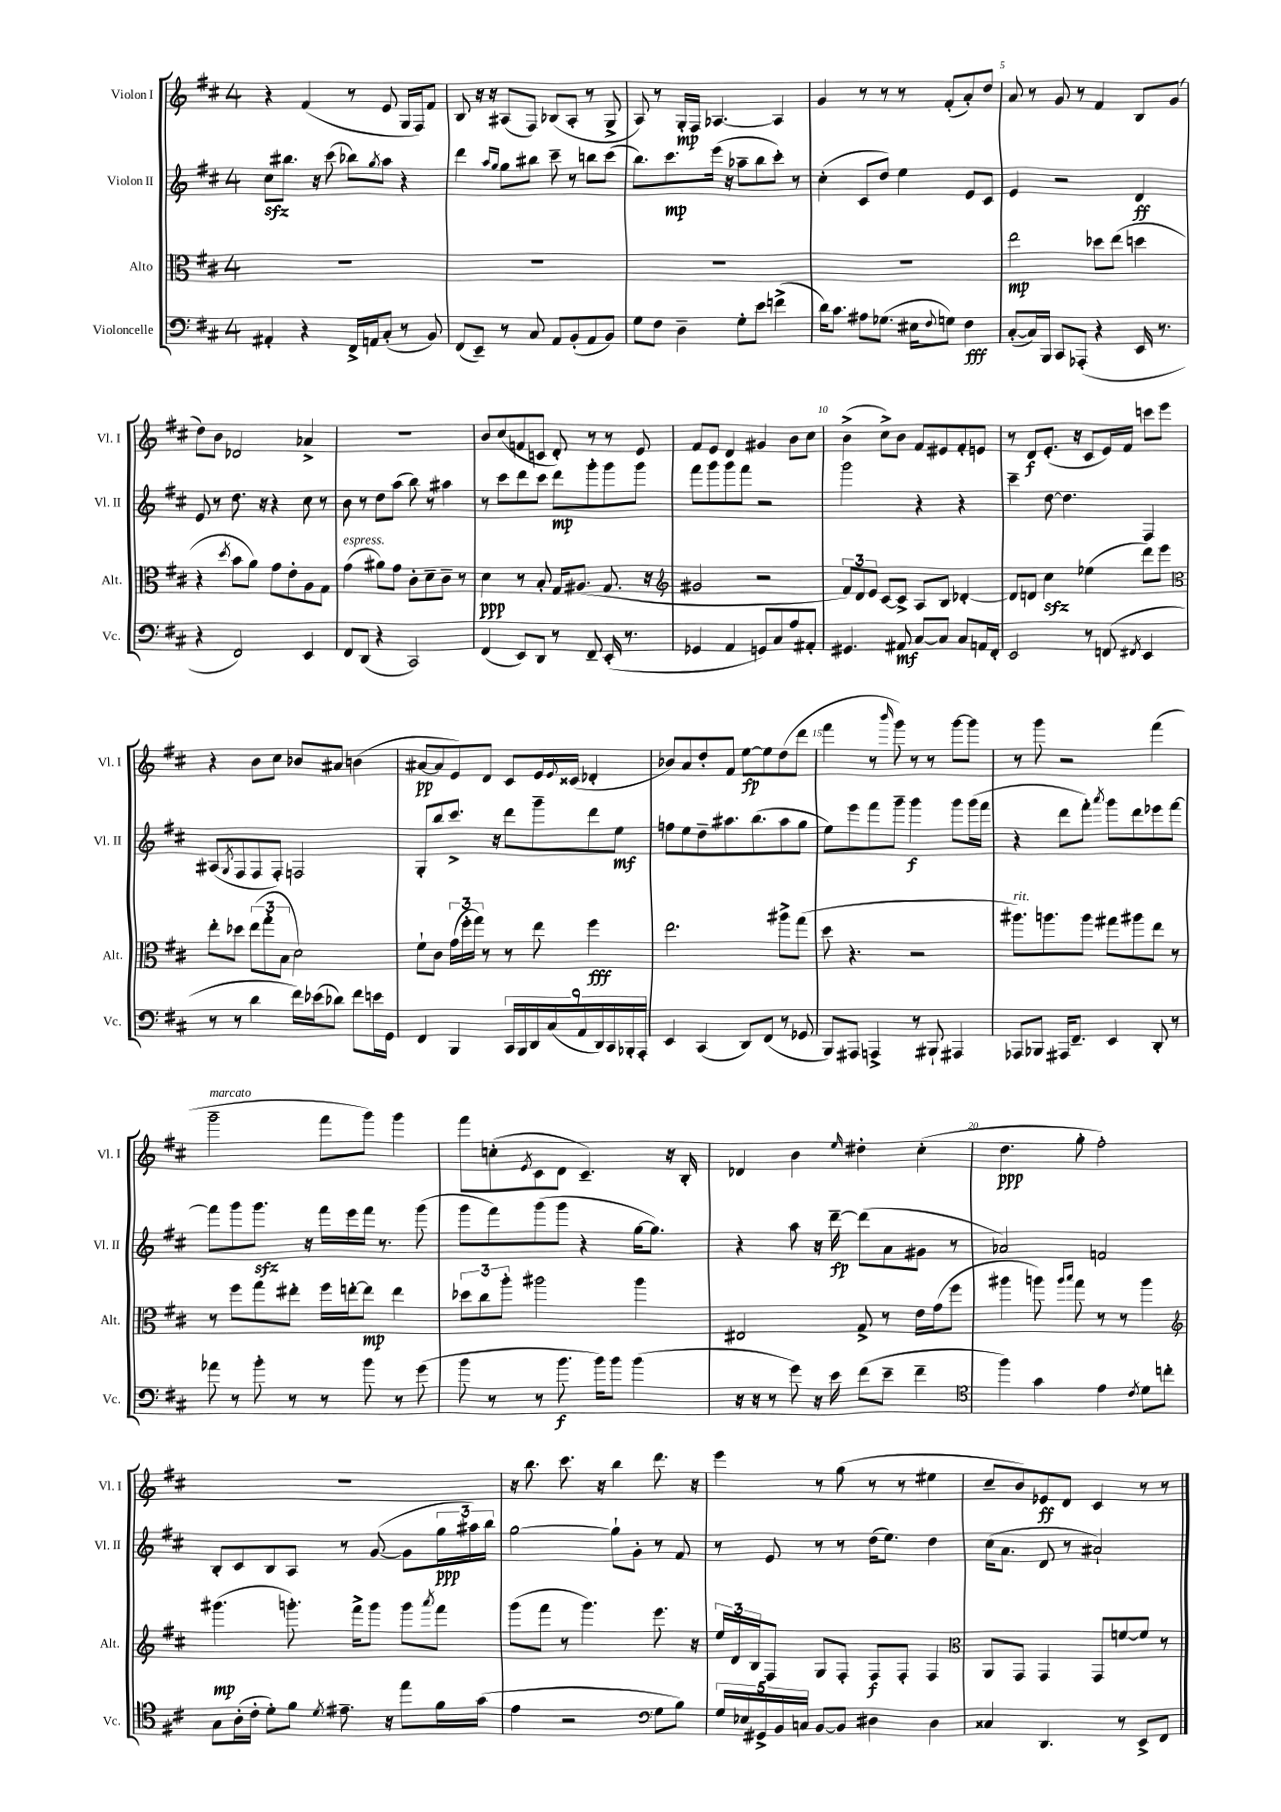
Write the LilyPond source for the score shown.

<<
\new StaffGroup <<
\new Staff = "s0" \with { instrumentName = "Violon I" shortInstrumentName = "Vl. I" } {
    \clef treble \key d \major \once \override Staff.TimeSignature.style = #'single-digit \time 4/4
    r4 fis'4( r8 e'8 g16 fis16) fis'8 |
    b8 r16 r16 ais8( fis8) bes8( ais8-. r8 g8-> |
    a8) r8 g16-.\mp fis16 aes4.~ aes4 |
    g'4 r8 r8 r8 fis'8-.( a'8-.) d''8 |
    a'8 r8 g'8 r8 fis'4 b8 g'8( |
    d''8) b'8 des'2 aes'4-> |
    R1 |
    b'8 cis''8( f'8 c'8 d'8-.) r8 r8 e'8 |
    fis'8 e'8 d'4 gis'4 b'8 cis''8 |
    b'4->( cis''8->) b'8 fis'8 eis'8 fis'8-. e'8 |
    r8 d'8\f e'8.-.( r16 cis'8 e'16) fis'16 c'''8 e'''8 |
    r4 b'8 cis''8 bes'8 ais'8 b'4( |
    ais'8~\pp ais'8 e'8) d'8 cis'8 e'16 \appoggiatura { e'8 } cisis'16( des'4-. |
    bes'8) a'8 d''8-. fis'8 e''8~\fp e''8 d''8( d'''8 |
    fis'''4 r8 \grace { b'''16 } g'''8) r8 r8 g'''8~ g'''8 |
    r8 g'''8 r2 fis'''4( |
    g'''2--^\markup { \italic "marcato" } fis'''8 g'''8) g'''4 |
    fis'''8 c''8-.( \acciaccatura { e'8 } cis'8 d'8 cis'4.--) r16 b16-. |
    des'4 b'4 \grace { e''16 } dis''4-. cis''4-.( |
    d''4.\ppp g''8-. fis''2-.) |
    R1 |
    r16 b''8. cis'''8. r16 b''4 d'''8. r16 |
    e'''4 r8 g''8( r8 r8 eis''4 |
    cis''8-- b'8) ees'8\ff d'8 cis'4 r8 r8 \bar "|." |
}
\new Staff = "s1" \with { instrumentName = "Violon II" shortInstrumentName = "Vl. II" } {
    \clef treble \key d \major \once \override Staff.TimeSignature.style = #'single-digit \time 4/4
    cis''8\sfz bis''8. r16 cis'''8( bes''8) \acciaccatura { g''8 } a''8 r4 |
    d'''4 \grace { a''16 g''16 } g''8 bis''8 cis'''8-- r8 b''8 cis'''8( |
    b''8.) cis'''8.\mp e'''16( r16 aes''8-- b''8 cis'''8-.) r8 |
    cis''4-.( cis'8 d''8) e''4 e'8 cis'8 |
    e'4 r2 d'4\ff |
    e'8 r8 d''8. r16 r4 cis''8 r8 |
    b'8 r8 d''8 a''8( b''8) r8 ais''4 |
    r8 cis'''8 d'''8 cis'''8 d'''8\mp g'''8-. g'''8 g'''8 |
    fis'''8 g'''8 g'''8 fis'''8 r2 |
    g'''2 r4 r4 |
    cis'''4-- d''8~ d''4. fis4 |
    ais8( \acciaccatura { g8 } fis8 fis8 fis8-.) f2 |
    g8-. b''8 cis'''8.-> r16 d'''8 g'''8-- d'''8 e''8\mf |
    f''8 e''8 d''8-- ais''8. b''8.( ais''8 g''8 |
    e''8) e'''8 fis'''8 g'''8-- g'''4\f g'''8 g'''16( fis'''16 |
    r4 d'''8 fis'''8-.) \acciaccatura { a'''8 } g'''8 d'''8 ees'''8 fis'''8~ |
    fis'''8 g'''8 g'''8.\sfz r16 fis'''16 e'''16 fis'''16 r8. g'''8( |
    g'''8 fis'''8) g'''8( g'''8 r4 g''16~ g''8.) |
    r4 a''8 r16 d'''16~--\fp d'''8( a'8 gis'8 r8 |
    aes'2) f'2 |
    b8-. cis'8 b8 a8 r8 g'8~( g'8 \tuplet 3/2 { g''16\ppp ais''16) b''16 } |
    g''2~ g''8-! g'8-. r8 fis'8 |
    r8 e'8 r8 r8 d''16( e''8.) d''4 |
    cis''16( a'8. d'8 r8 ais'2-!) \bar "|." |
}
\new Staff = "s2" \with { instrumentName = "Alto" shortInstrumentName = "Alt." } {
    \clef alto \key d \major \once \override Staff.TimeSignature.style = #'single-digit \time 4/4
    R1 |
    R1 |
    R1 |
    R1 |
    e''2\mp des''8 e''8( d''4 |
    r4 \acciaccatura { d''8 } b'8 a'8) g'8 e'8-. a8 g8 |
    g'4^\markup { \italic "espress." }( ais'8) g'8 cis'8-. d'8-- cis'8-- r8 |
    d'4\ppp r8 b8-. g16 ais8.( g8. r16 |
    \clef treble gis'2 r2 |
    \tuplet 3/2 { fis'8) d'8 e'8 } cis'8~ cis'8-> a8 b8 des'4~-. |
    des'8 d'8 cis''4\sfz ees''4( d'''8) e'''8 |
    \clef alto e''8-. des''8 \tuplet 3/2 { e''8( g''8-. b8 } d'2) |
    fis'8-! cis'8 \tuplet 3/2 { g'16( fis''16-. g''16) } r8 r8 e''8 fis''4\fff |
    e''2. ais''8-> g''8( |
    d''8 r4. r2 |
    ais''8.^\markup { \italic "rit." }) a''8. a''8 gis''8 ais''8 e''8 r8 |
    r8 fis''8 g''8 eis''8-. fis''16 e''16~-. e''8\mp e''4 |
    \tuplet 3/2 { des''8 cis''8 a''8-. } ais''2 ais''4 |
    eis2 g8-> r8 e'16 g'16( fis''8 |
    ais''4 a''8) \grace { a''16 b''16 } g''8 r8 r8 a''4 |
    \clef treble gis'''4.\mp( g'''8.-.) fis'''16-> g'''8 g'''8 \acciaccatura { a'''8 } fis'''8 |
    g'''8( fis'''8 r8 g'''4.) e'''8. r16 |
    \tuplet 3/2 { e''16 d'16 b16 } fis8 g8 fis8-. fis8\f fis8-. fis4 |
    \clef alto a,8 g,8 g,4 g,8 f'8~ f'8 r8 \bar "|." |
}
\new Staff = "s3" \with { instrumentName = "Violoncelle" shortInstrumentName = "Vc." } {
    \clef bass \key d \major \once \override Staff.TimeSignature.style = #'single-digit \time 4/4
    ais,4-. r4 fis,16-> a,16 cis8-.( r8 b,8) |
    fis,8( e,8--) r8 cis8 a,8 b,8-.( a,8 b,8) |
    g8 fis8 d4-- g8-. e'8 f'4->( |
    d'16) cis'8. ais8 ges8.( eis16 \appoggiatura { fis8 } g8) fis4\fff |
    cis8~-.( cis16) b,,16 cis,8 aes,,8-.( r4 e,16 r8. |
    r4 fis,2) e,4 |
    fis,8 d,8( r4 cis,2) |
    fis,4( e,8) d,8 r8 fis,8-- e,16-.( r8. |
    ges,4 a,4 g,8) cis8 a8 ais,8-. |
    gis,4. ais,8\mf cis8~ cis8 cis8 a,16 fis,16-. |
    e,2 r8 f,8( \acciaccatura { fis,8 } e,4 |
    r8 r8 d'4 fis'16) ees'16( des'8) fis'8 e'16 g,16 |
    fis,4 b,,4 \tuplet 9/8 { cis,16 b,,16 d,16 cis16( a,16 d,16) cis,16 bes,,16-. a,,16-. } |
    e,4 cis,4( d,8) fis,8( r8 ges,8 |
    b,,8) ais,,8 a,,4-> r8 bis,,8-! ais,,4 |
    aes,,8 bes,,8 ais,,16 fis,8.-- e,4 d,8-. r8 |
    aes'8 r8 b'8-. r8 r8 b'8 r8 g'8( |
    b'8 r8 r8 b'8.\f b'16) b'8 b'4( |
    r16 r16 r8 g'8) r16 e'16 fis'8( e'8-- fis'4-- |
    \clef tenor fis''4) g'4 e'4 \acciaccatura { cis'8 } d'8 c''8-. |
    g8 a16-.( cis'16-. d'8-.) fis'8 \acciaccatura { d'8 } eis'8.-- r16 e''8 fis'16 g'16( |
    e'4 r2 \clef bass g8 b8) |
    \tuplet 5/4 { g16 ees16 gis,16-> b,16 c16 } b,8~ b,8 dis4 dis4 |
    cisis4 d,4. r8 e,8-> fis,8 \bar "|." |
}
>>
>>
\layout { \context { \Score \override BarNumber.break-visibility = ##(#f #t #t) barNumberVisibility = #(every-nth-bar-number-visible 5) } }
